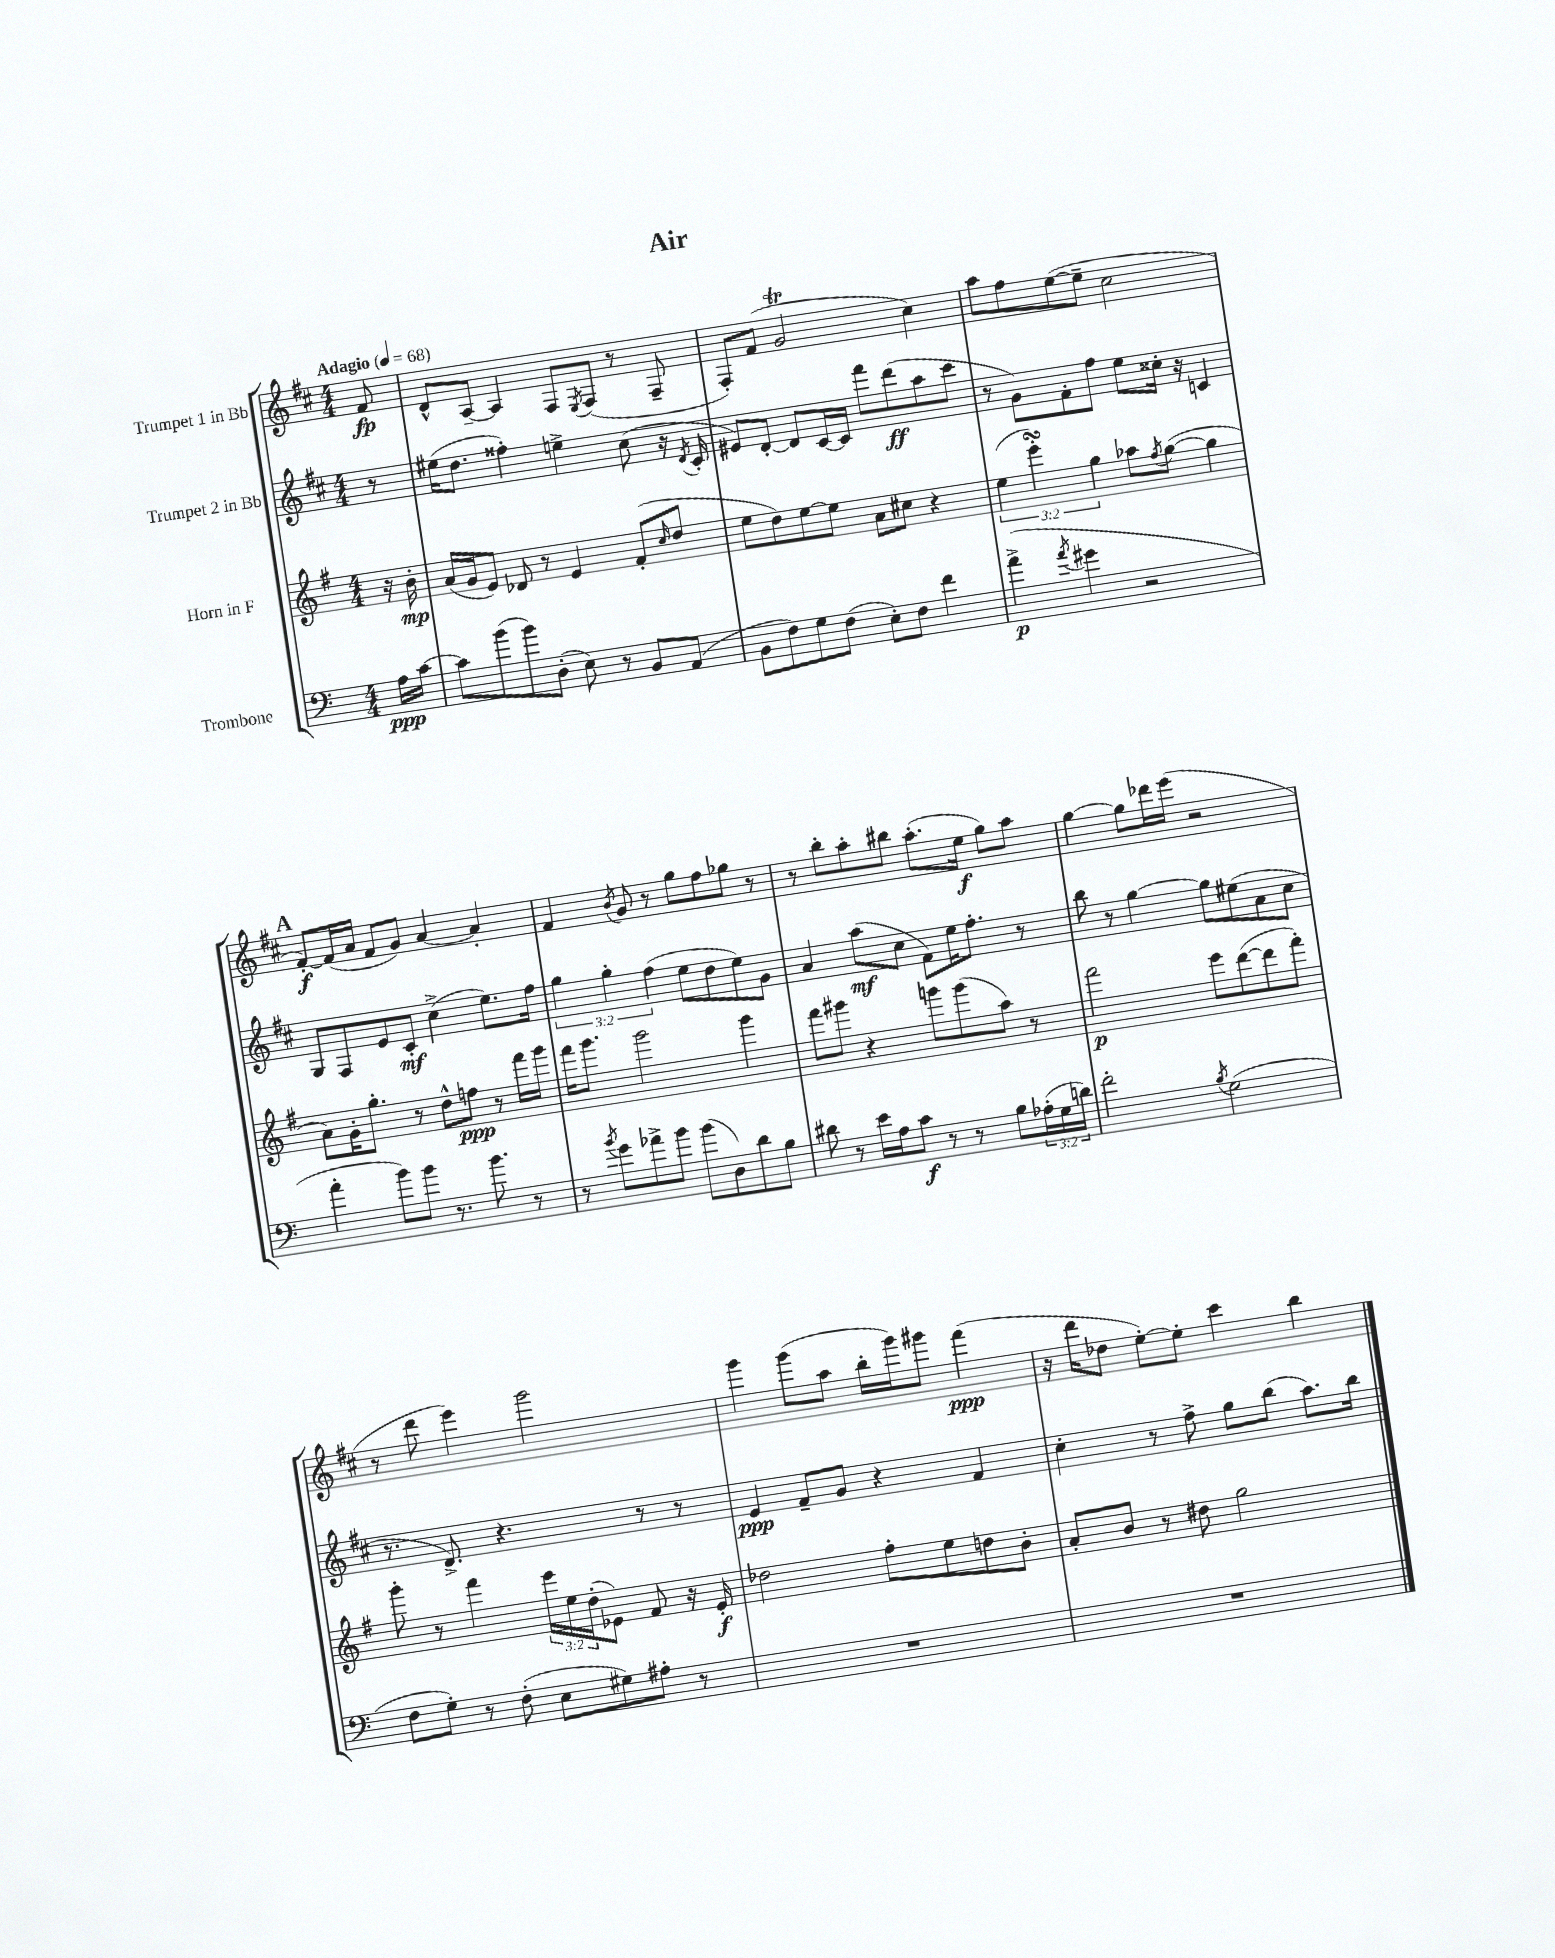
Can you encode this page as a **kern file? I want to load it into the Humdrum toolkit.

**kern	**kern	**kern	**kern
*staff4	*staff3	*staff2	*staff1
*clefF4	*clefG2	*clefG2	*clefG2
*k[]	*k[f#]	*k[f#c#]	*k[f#c#]
*M4/4	*M4/4	*M4/4	*M4/4
*MM68	*MM68	*MM68	*MM68
16A	16r	8r	8f#
[16c	16b'	.	.
=	=	=	=
8c]	(16a	(16ee#	8d^^
.	16g	8.dd	.
(8b	8e)	.	[8A~
8b)	8d-	4ff##')	4A]
(8D'	8r	.	.
8E)	4e	4ee^	8F#
.	.	.	8qE
8r	.	.	(8F#
8BB	(8f#'	(8cc#	8r
.	16qqcc	.	.
(8AA	8dd	16r	8F#~
.	.	8qd	.
.	.	16c#'	.
=	=	=	=
8BB	8ee	8e#)	8F#')
8F)	8dd)	[8d'	(8f#
8G	[8ee	8d]	2g
(8F	8ee]	[16c#	.
.	.	16c#]	.
8E')	8a	8fff#	.
8F	8cc#	(8ddd	.
4f	4r	8aa	4cc#)
.	.	8ccc#	.
=	=	=	=
(4a^	(6ee	8r	8aa
.	.	8g)	8ff#
.	6eee')	.	.
8qa	.	.	.
4g#	.	8f#'	([8ee
.	6gg	.	.
.	.	8ff#	8ee~]
2r	8aa-	8ee	2cc#
.	8qff#	.	.
.	([8gg	16cc##'	.
.	.	16r	.
.	4gg]	4c	.
=	=	=	=
4a'	8a)	8G	[8f#')
.	16g'	8F#	(16f#]
.	8.gg'	.	16a
8b)	.	8e	8f#
8b	8r	8c#'	8g)
8.r	8dd^^	(4cc#^	[4a
.	8ff	.	.
8.b	.	.	.
.	8r	8.ee)	4a']
8r	16fff#	.	.
.	16ggg	16ff#	.
=	=	=	=
8r	16fff#	6gg	4f#
.	8.ggg	.	.
8qb	.	.	.
8g	.	.	.
.	.	6gg'	.
.	.	.	8qb
8a-^	2ggg	.	8g
.	.	(6ff#	.
8b	.	.	8r
(8b	.	8ee	8gg
8D)	.	8dd	8ff#
8d	4ggg	8ee)	8gg-
8B	.	8g	8r
=	=	=	=
8d#	8fff#	4a	8r
8r	8ggg#	.	8bb'
16e	4r	(8aa	8aa'
16A	.	.	.
8c	.	8cc#	8bb#
8r	8ggg	8f#)	(8.aa'
8r	(8ggg	16ee	.
.	.	8.ff#'	16ee
8B	8aa)	.	8gg)
(24A-'	8r	8r	8aa
24G	.	.	.
24d)	.	.	.
=	=	=	=
2f'	2fff#	8bb	[4gg
.	.	8r	.
.	.	[4gg	8gg]
.	.	.	16ddd-
.	.	.	(16eee
8qB	.	.	.
(2G	8eee	8gg]	2r
.	([8ddd	(8ee#	.
.	8ddd]	8a	.
.	8fff#')	8cc#	.
=	=	=	=
8F	8ggg'	8.r	8r
8G')	8r	.	8ddd
.	.	8.d^)	.
8r	4fff#	.	4eee)
(8F'	.	4.r	.
8E	24eee	.	2ggg
.	24ee	.	.
.	(24dd'	.	.
8G#)	8e-)	.	.
8A#'	8f#	8r	.
8r	16r	8r	.
.	16e-'	.	.
=	=	=	=
1r	2dd-	4e	4ggg
.	.	8f#~	(8ggg
.	.	8g	8aa
.	8ff#'	4r	16bb'
.	.	.	16ggg)
.	8ee	.	8ggg#
.	8dd	4f#	(4fff#
.	8b'	.	.
=	=	=	=
1r	8a'	4cc#'	16r
.	.	.	16ddd
.	8b	.	8dd-
.	8r	8r	[8ee')
.	8dd#	8ff#^	8ee']
.	2gg	8gg	4ccc#
.	.	(8bb	.
.	.	8.aa)	4bb
.	.	16bb	.
==	==	==	==
*-	*-	*-	*-
